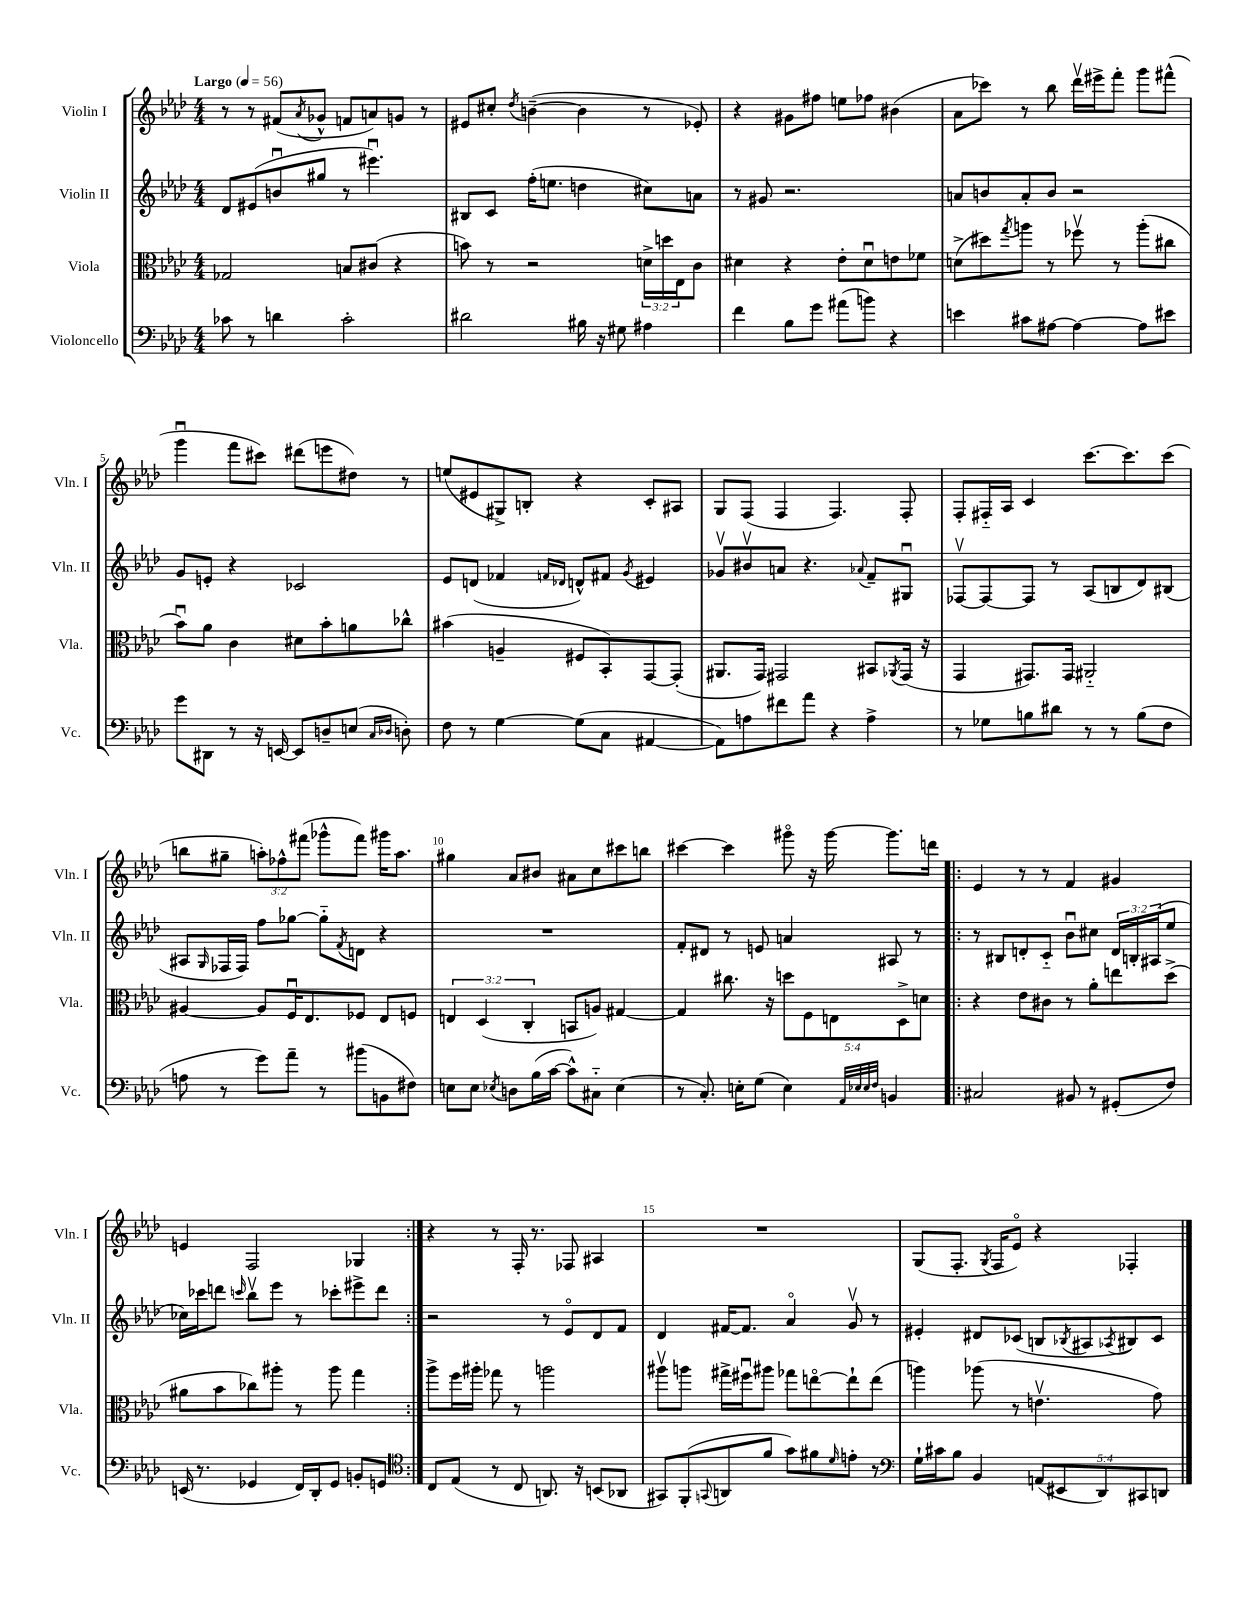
<<
\new StaffGroup <<
\new Staff = "s0" \with { instrumentName = "Violin I" shortInstrumentName = "Vln. I" } {
    \clef treble \key aes \major \numericTimeSignature \time 4/4 \override Staff.TupletNumber.text = #tuplet-number::calc-fraction-text \tempo "Largo" 4 = 56
    r8 r8 fis'8( \acciaccatura { aes'8 } ges'8-^ f'8 a'8) g'8 r8 |
    eis'8 cis''8-. \acciaccatura { des''8 } b'4~--( b'4 r8 ees'8-.) |
    r4 gis'8 fis''8 e''8 fes''8 bis'4( |
    aes'8 ces'''8) r8 bes''8 des'''16\upbow eis'''16-> f'''8-. g'''8 fis'''8-^( |
    g'''4\downbow f'''8 cis'''8) dis'''8( e'''8 dis''8) r8 |
    e''8( eis'8 gis8->) b8-. r4 c'8-. ais8 |
    g8 f8( f4 f4.) f8-. |
    f8-. fis16-_ aes16 c'4 c'''8.~ c'''8. c'''8( |
    b''8 gis''8-- \tuplet 3/2 { a''8-.) fes''8-^ fis'''8( } ges'''8-^ fis'''8) gis'''16 a''8. |
    gis''4 aes'8 bis'8 ais'8 c''8 cis'''8 b''8 |
    cis'''4~ cis'''4 gis'''8\flageolet r16 gis'''16~ gis'''8. d'''16 |
    \repeat volta 2 { ees'4 r8 r8 f'4 gis'4 |
    e'4 f2 ges4 | }
    r4 r8 f16-. r8. fes8 ais4 |
    R1 |
    g8( f8.-. \acciaccatura { g8 } f16 ees'8\flageolet) r4 fes4-. \bar "|." |
}
\new Staff = "s1" \with { instrumentName = "Violin II" shortInstrumentName = "Vln. II" } {
    \clef treble \key aes \major \numericTimeSignature \time 4/4 \override Staff.TupletNumber.text = #tuplet-number::calc-fraction-text
    des'8 eis'8( b'8\downbow gis''8 r8 eis'''4.\downbow) |
    bis8 c'8 f''16-.( e''8. d''4 cis''8) a'8 |
    r8 gis'8 r2. |
    a'8 b'8 a'8-. b'8 r2 |
    g'8 e'8-. r4 ces'2 |
    ees'8 d'8( fes'4 \grace { f'16 des'16 } d'8-^) fis'8 \acciaccatura { g'8 } eis'4 |
    ges'8\upbow bis'8\upbow a'8 r4. \appoggiatura { aes'8 } f'8-- gis8\downbow |
    fes8~\upbow fes8~ fes8 r8 aes8( b8 des'8) bis8( |
    ais8 \grace { g16 } fes16 fes16) f''8 ges''8~ ges''8-_ \acciaccatura { f'8 } d'8 r4 |
    R1 |
    f'8-. dis'8 r8 e'8 a'4 ais8 r8 |
    \repeat volta 2 { r8 bis8 d'8-. c'8-_ bes'8\downbow cis''8 \tuplet 3/2 { d'16 b16-. ais16( } ees''8 |
    ces''16) ces'''16 d'''8 \grace { c'''16 } bes''8\upbow ees'''8 r8 ces'''8-. eis'''8-> d'''8 | }
    r2 r8 ees'8\flageolet des'8 f'8 |
    des'4 fis'16~ fis'8. aes'4\flageolet g'8\upbow r8 |
    eis'4-. dis'8 ces'8( b8 \acciaccatura { bes8 } ais8 \acciaccatura { aes8 } bis8) ces'8 \bar "|." |
}
\new Staff = "s2" \with { instrumentName = "Viola" shortInstrumentName = "Vla." } {
    \clef alto \key aes \major \numericTimeSignature \time 4/4 \override Staff.TupletNumber.text = #tuplet-number::calc-fraction-text
    ges2 b8 cis'8( r4 |
    b'8) r8 r2 \tuplet 3/2 { d'16-> d''16 ees16 } c'8 |
    dis'4 r4 ees'8-. dis'8\downbow e'8 fes'8 |
    d'8->( dis''8) \acciaccatura { g''8 } a''8 r8 fes''8\upbow r8 a''8-.( cis''8 |
    bes'8\downbow) aes'8 c'4 dis'8 bes'8-. a'8 ces''8-^ |
    bis'4( a4-- fis8 bes,8-.) g,8~ g,8-.( |
    ais,8. g,16) gis,2 bis,8 \acciaccatura { aes,8 } gis,16( r16 |
    g,4 gis,8.) gis,16 ais,2-_ |
    ais4~ ais8 f16\downbow ees8. fes8 ees8 f8 |
    \tuplet 3/2 { e4 des4( c4-. } b,8 a8) gis4~ |
    gis4 cis''8. r16 \tuplet 5/4 { d''8 f8 e8 des8-> d'8 } |
    \repeat volta 2 { r4 ees'8 cis'8 r8 aes'8-. e''8 des''8->( |
    ais'8 bes'8 ces''8) ais''8-. r8 ais''8 g''4 | }
    aes''8-> f''16 ais''16-. ges''8 r8 a''2 |
    ais''8\upbow a''8 gis''16-> fis''16\downbow ais''8 ges''8 e''8~\flageolet e''8-! e''8( |
    a''4) aes''8( r8 e'4.\upbow g'8) \bar "|." |
}
\new Staff = "s3" \with { instrumentName = "Violoncello" shortInstrumentName = "Vc." } {
    \clef bass \key aes \major \numericTimeSignature \time 4/4 \override Staff.TupletNumber.text = #tuplet-number::calc-fraction-text
    ces'8 r8 d'4 ces'2-. |
    dis'2 bis16 r16 gis8 ais4 |
    f'4 bes8 g'8 ais'8( b'8) r4 |
    e'4 cis'8 ais8~ ais4~ ais8 eis'8 |
    g'8 dis,8 r8 r16 e,16~ e,8 d8-- e8( \grace { c16 des16 } d8-.) |
    f8 r8 g4~ g8( c8 ais,4~ |
    ais,8) a8 fis'8 aes'8 r4 a4-> |
    r8 ges8 b8 dis'8 r8 r8 b8( f8 |
    a8 r8 g'8) aes'8-- r8 bis'8( b,8 fis8) |
    e8 e8 \acciaccatura { ees8 } d8 bes16( c'16~ c'8-^) cis8-_ ees4( |
    r8 c8.-.) e16-. g8( e4) \grace { aes,32 ees32 ees32 f32 } b,4 |
    \repeat volta 2 { cis2 bis,8 r8 gis,8-.( f8) |
    e,16( r8. ges,4 f,16) des,16-. ges,8 b,8-. g,8 | }
    \clef tenor c8 ees8( r8 c8 a,8.) r16 b,8( aes,8 |
    gis,8) f,8-.( \appoggiatura { g,8 } a,8 f'8 g'8) fis'8 \grace { des'16 } e'8-. r8 |
    \clef bass g16-! cis'16 bes8 bes,4 \tuplet 5/4 { a,8( eis,8 des,8) cis,8 d,8 } \bar "|." |
}
>>
>>
\layout { \context { \Score \override BarNumber.break-visibility = ##(#f #t #t) barNumberVisibility = #(every-nth-bar-number-visible 5) } }
